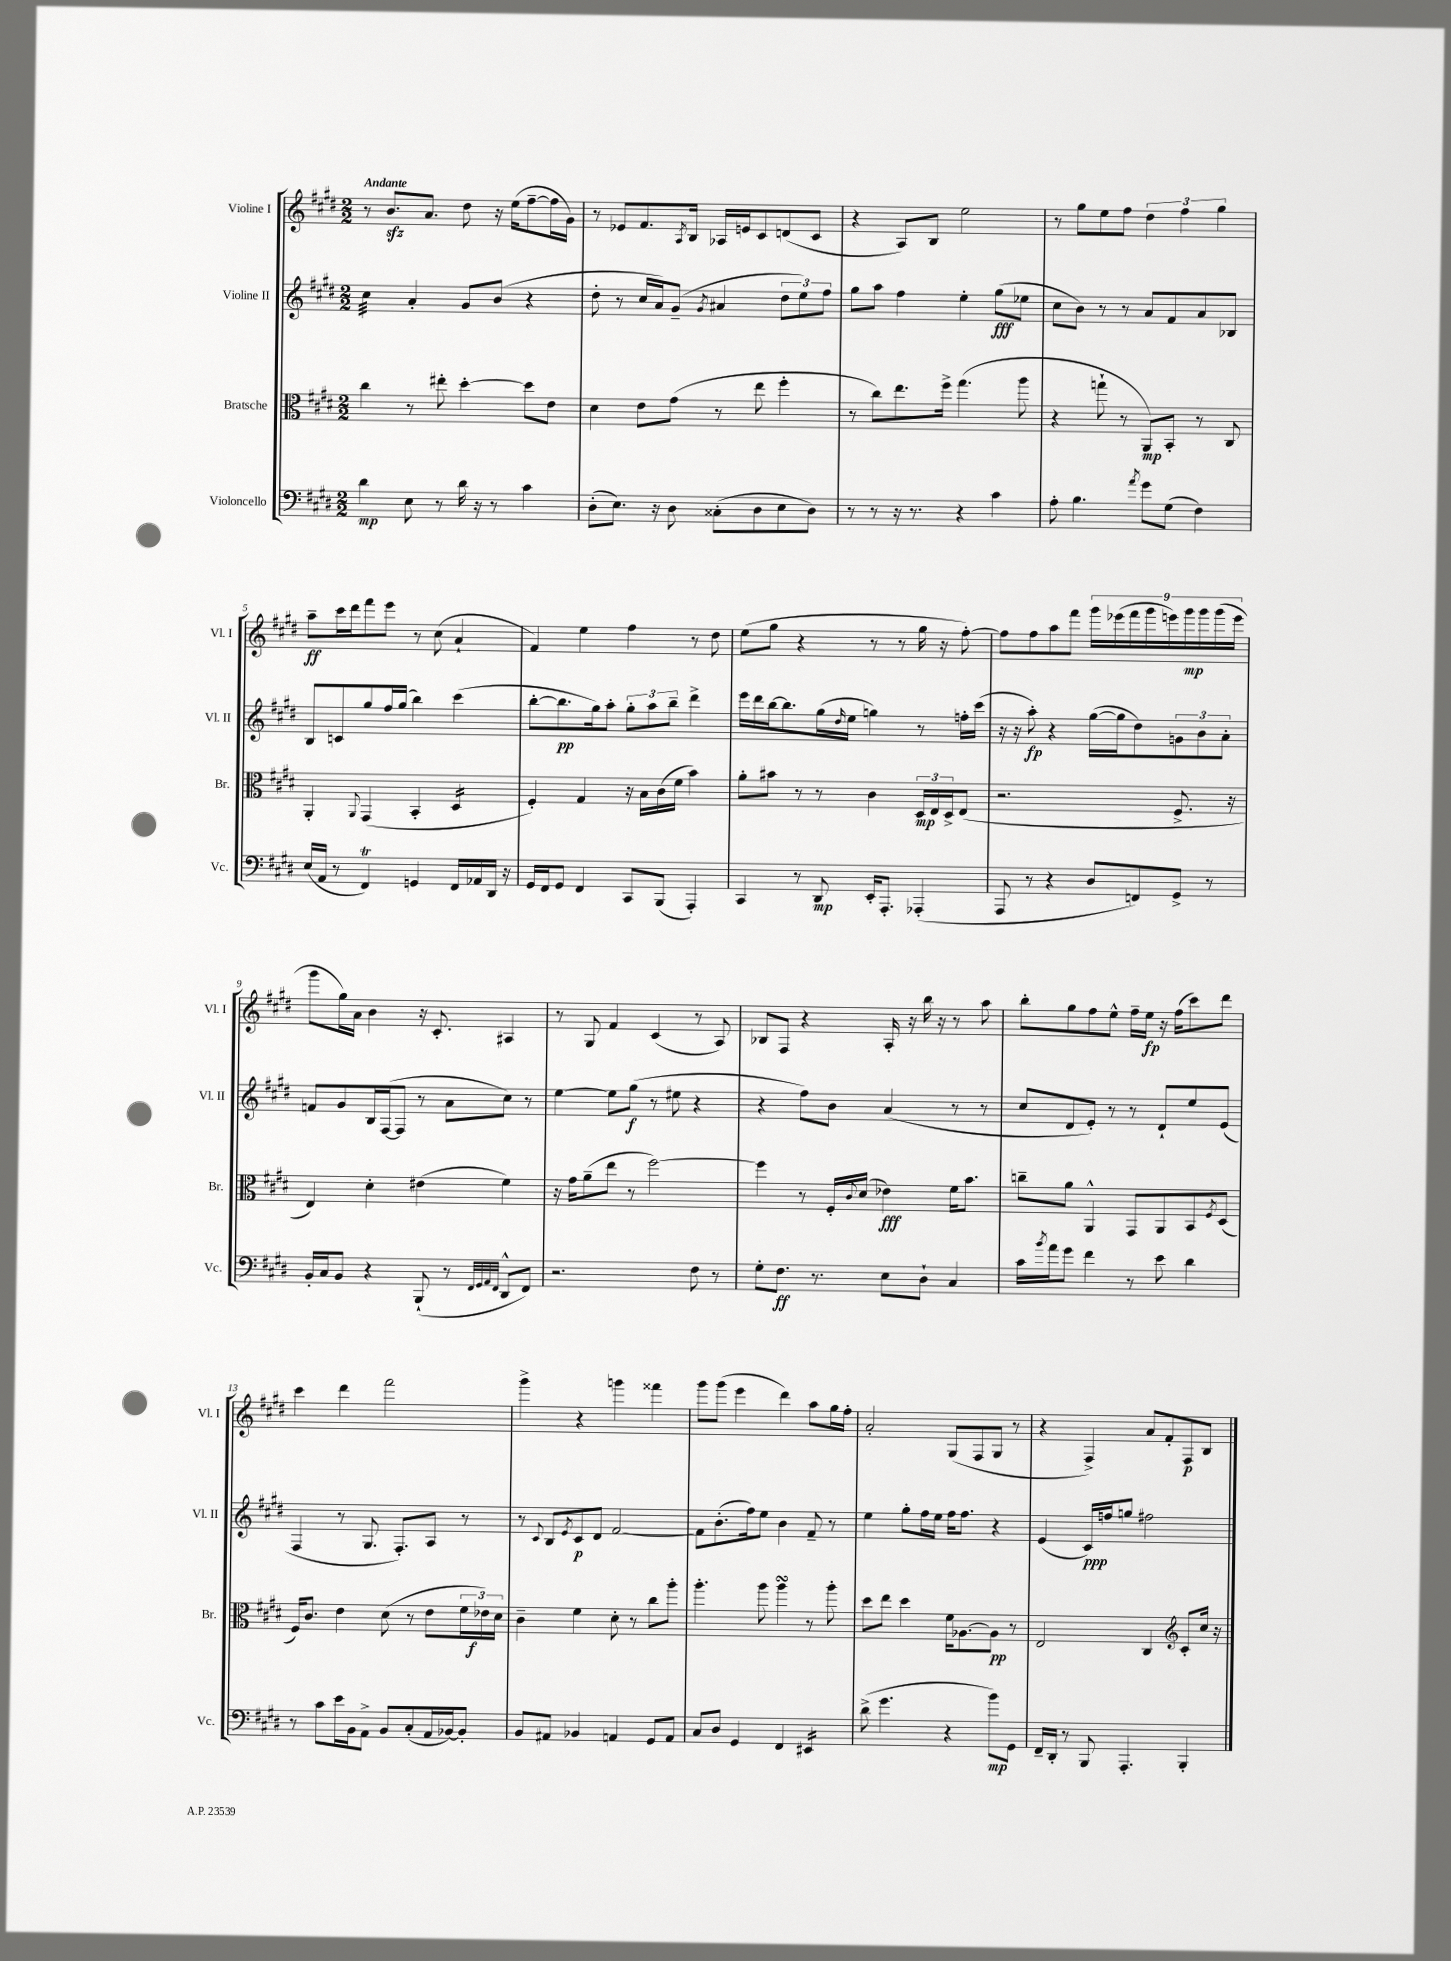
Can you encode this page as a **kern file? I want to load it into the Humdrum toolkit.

**kern	**kern	**kern	**kern
*staff4	*staff3	*staff2	*staff1
*clefF4	*clefC3	*clefG2	*clefG2
*k[f#c#g#d#]	*k[f#c#g#d#]	*k[f#c#g#d#]	*k[f#c#g#d#]
*M2/2	*M2/2	*M2/2	*M2/2
4d#\	4cc#\	4cc#\	8r
.	.	.	8.b/L
8E\	8r	4a'/	.
.	.	.	8.a/J
8r	8ee#'\	.	.
16d#\	[4dd#'\	8g#/L	8dd#\
16r	.	.	.
8r	.	(8b/J	16r
.	.	.	(16ee\LK
4c#\	8dd#\]L	4r	[8ff#~\
.	8e\J	.	16ff#\]L
.	.	.	16g#\JJ)
=	=	=	=
(8D#'\L	4d#\	8dd#'\	8r
8.E\J)	.	8r	8e-/L
.	8e\L	16cc#/LL	8.f#/
16r	.	16a/J)	.
8D#\	(8g#\J	(8g#~/J	.
.	.	.	8qA/
.	.	.	16B/Jk
.	.	8qg#/	.
(8C##'\L	8r	4a#/	16A-/LL
.	.	.	16e/J
8D#\	8ee\	.	8c#/
8E\	4ff#'\	12dd#\L	(8d/
.	.	12ee\)	.
8D#\J)	.	.	8c#/J
.	.	12ff#\J	.
=	=	=	=
8r	8r	8gg#\L	4r
8r	8cc#\L)	8aa\J	.
16r	8.ee\	4ff#\	8A/L)
8.r	.	.	.
.	.	.	8B/J
.	16ff#^\Jk	.	.
4r	(4.gg#\	4ee'\	2ee\
4c#\	.	(8gg#\L	.
.	8aa\	8ee-\J	.
=	=	=	=
8A'\	4r	8cc#\L	8r
4.B\	.	8b\J)	8gg#\L
.	8gg`\	8r	8ee\
.	8r	8r	8ff#\J
8qa/	.	.	.
8g#\L	8AA/L)	8a/L	6dd#\
(8G#\J	8BB'/J	8f#/	.
.	.	.	6ff#\
4F#\)	8r	8a/	.
.	.	.	6gg#\
.	8C#/	8B-/J	.
=	=	=	=
(16E/LL	4AA'/	8B/L	8aa~\L
16AA/JJ	.	.	.
8r	.	8c/	16ccc#\L
.	.	.	16ddd#\J
.	8qqAA/	.	.
4FF#/)	(4GG#/	8gg#/	8fff#\
.	.	16ff#/L	8eee\J
.	.	(16gg#/JJ	.
4GG/	4BB'/	4bb\)	8r
.	.	.	(8cc#\
16FF#/LL	4D#/	(4ccc#\	4a`/
16AA-/	.	.	.
16DD#/JJ	.	.	.
16r	.	.	.
=	=	=	=
16GG#/LL	4F#'/)	[8bb'\L	4f#/)
16FF#/J	.	.	.
8GG#/J	.	8.bb\]	.
4FF#/	4G#/	.	4ee\
.	.	16gg#\k)	.
.	.	8aa'\J	.
8CC#/L	16r	12gg#'\L	4ff#\
.	16B\LL	.	.
.	.	12aa\	.
(8BBB/J	(16c#\	.	.
.	.	12bb~\J	.
.	16f#\JJ	.	.
4AAA'/)	4b\)	4ddd#^\	8r
.	.	.	8dd#\
=	=	=	=
4CC#/	8a'\L	16eee\LL	(8ee\L
.	.	16ddd#\	.
.	8b#\J	[16bb\J	8gg#\J
.	.	8.bb\]	.
8r	8r	.	4r
8DD#/	8r	(16gg#\L	.
.	.	16qqdd#/	.
.	.	16ee\JJ	.
16EE'/LK	4c#\	4gg\)	8r
8.AAA'/J	.	.	.
.	.	.	8r
(4AAA-'/	24D#/LL	8r	16gg#\
.	24E/	.	.
.	.	.	16r
.	24D#^/J	.	.
.	(8E/J	16ff'\LL	[8ff#'\)
.	.	(16ccc#\JJ	.
=	=	=	=
8AAA/	2.r	16r	8ff#\]L
.	.	16r	.
8r	.	8aa'\)	8ff#\
4r	.	4r	8aa\
.	.	.	8fff#\J
8D#/L	.	([16gg#\LL	18ggg#\LL
.	.	.	(18eee-\
.	.	16gg#\]J	.
.	.	.	18fff#\
8FF/)	.	8dd#\)	.
.	.	.	18ggg#\
.	.	.	18eee\)
8GG#^/J	8.F#^/	12g\	.
.	.	.	18ggg#\
.	.	12b\	18ggg#\
8r	.	.	.
.	.	.	(18ggg#\
.	.	12a'\J	.
.	16r	.	.
.	.	.	18eee\JJ
=	=	=	=
16BB'/LL	4E/)	8f/L	8ggg#\L
16C#/J	.	.	.
8BB/J	.	8g#/	16gg#\L)
.	.	.	16a\JJ
4r	4d#'\	16B/L	4b\
.	.	([16F#/J	.
.	.	8F#/]J	.
(8BBB`/	(4e#\	8r	16r
.	.	.	8.c#'/
8r	.	8a\L	.
32qqFF#/LLL	.	.	.
32qqGG#/	.	.	.
32qqAA/	.	.	.
32qqFF#/JJJ	.	.	.
8DD#^^/L	4f#\)	8cc#\J)	4A#/
8FF#/J)	.	8r	.
=	=	=	=
2.r	16r	[4ee\	8r
.	16g#\LK	.	.
.	(8a~\	.	8G#/
.	8ee\J	8ee\]L	4f#/
.	8r	(8gg#\J	.
.	[2ff#\)	8r	(4c#/
.	.	8ee#\	.
8F#\	.	4r	8r
8r	.	.	8A/)
=	=	=	=
8G#'\L	4ff#\]	4r	8B-/L
8.F#\J	.	.	8F#/J
.	8r	8ff#\L)	4r
8.r	.	.	.
.	16F#'/LL	8b\J	.
.	8qqc#/	.	.
.	(16d#/JJ	.	.
8E\L	4e-\)	(4a/	16A'/
.	.	.	16r
8D#`\J	.	.	16bb\
.	.	.	16r
4C#/	16f#\LK	8r	8r
.	8.b\J	.	.
.	.	8r	8aa\
=	=	=	=
16c#\LL	8cc~\L	8cc#/L	8bb'\L
8qb/	.	.	.
16a\J	.	.	.
8g#\J	8a\J	8d#/	8gg#\
4f#\	4AA^^/	8e'/J)	8ff#\
.	.	8r	8ee^^\J
8r	8GG#/L	8r	16ff#~\LL
.	.	.	16ee\JJ
8e\	8AA/	8d#`/L	16r
.	.	.	(16ff#\LK
4d#\	8BB/	8ee/	8ccc#\)
.	8qF#/	.	.
.	(8D#/J	(8e/J	8ddd#\J
=	=	=	=
8r	16F#/LK)	4F#/	4ccc#\
.	8.c#/J	.	.
8c#\L	.	.	.
16e\L	4e\	8r	4ddd#\
16BB\J	.	.	.
8AA^\J	.	8.G#/	.
8BB/L	(8d#\	.	2fff#\
.	.	8.F#'/L)	.
(8C#'/	8r	.	.
16AA/L	8e\L	8A/J	.
[16BB-/J)	.	.	.
8BB-'/]J	24f#\L	8r	.
.	24e-\)	.	.
.	24d#\JJ	.	.
=	=	=	=
8BB/L	4c#~\	8r	4ggg#^\
.	.	8qqc#/	.
8AA#/J	.	8B/L	.
.	.	8qe/	.
4BB-/	4f#\	8c#/	4r
.	.	8d#/J	.
4AA/	8d#'\	[2f#/	4ggg\
.	8r	.	.
8GG#/L	8cc#\L	.	4fff##\
8AA/J	8aa'\J	.	.
=	=	=	=
8C#/L	4.aa'\	8f#\]L	8ggg#\L
8D#/J	.	(8.b'\	(8ggg#\J
4GG#/	.	.	4eee\
.	.	16ff#\k)	.
.	8aa\	8ee\J	.
4FF#/	4aa\	4b\	4ddd#\)
4EE#/	8r	8f#~/	8aa\L
.	8aa'\	8r	16gg#\L
.	.	.	16ff#'\JJ
=	=	=	=
(8d#^\	8dd#\L	4ee\	2a'/
4.g#\	8ee\J	.	.
.	4dd#\	8gg#'\L	.
.	.	16ff#\L	.
.	.	16ee\JJ	.
4r	16f#\LK	16ff#\LK	(8G#/L
.	[8.A-\	8.ff#\J	.
.	.	.	8F#/
8b\L)	8A-\]J	4r	8G#/J
8GG#\J	8r	.	8r
=	=	=	=
16FF#~/LL	2E/	(4e/	4r
16DD#'/JJ	.	.	.
8r	.	.	.
8BBB/	.	16c#/LL)	4F#^/)
.	.	16ff/J	.
4.AAA'/	.	8gg/J	.
.	4C#/	2ff#\	8a/L
.	.	.	8f#'/
*	*clefG2	*	*
4BBB'/	8c#'/L	.	8F#/
.	16cc#/Jk	.	8B/J
.	16r	.	.
==	==	==	==
*-	*-	*-	*-
